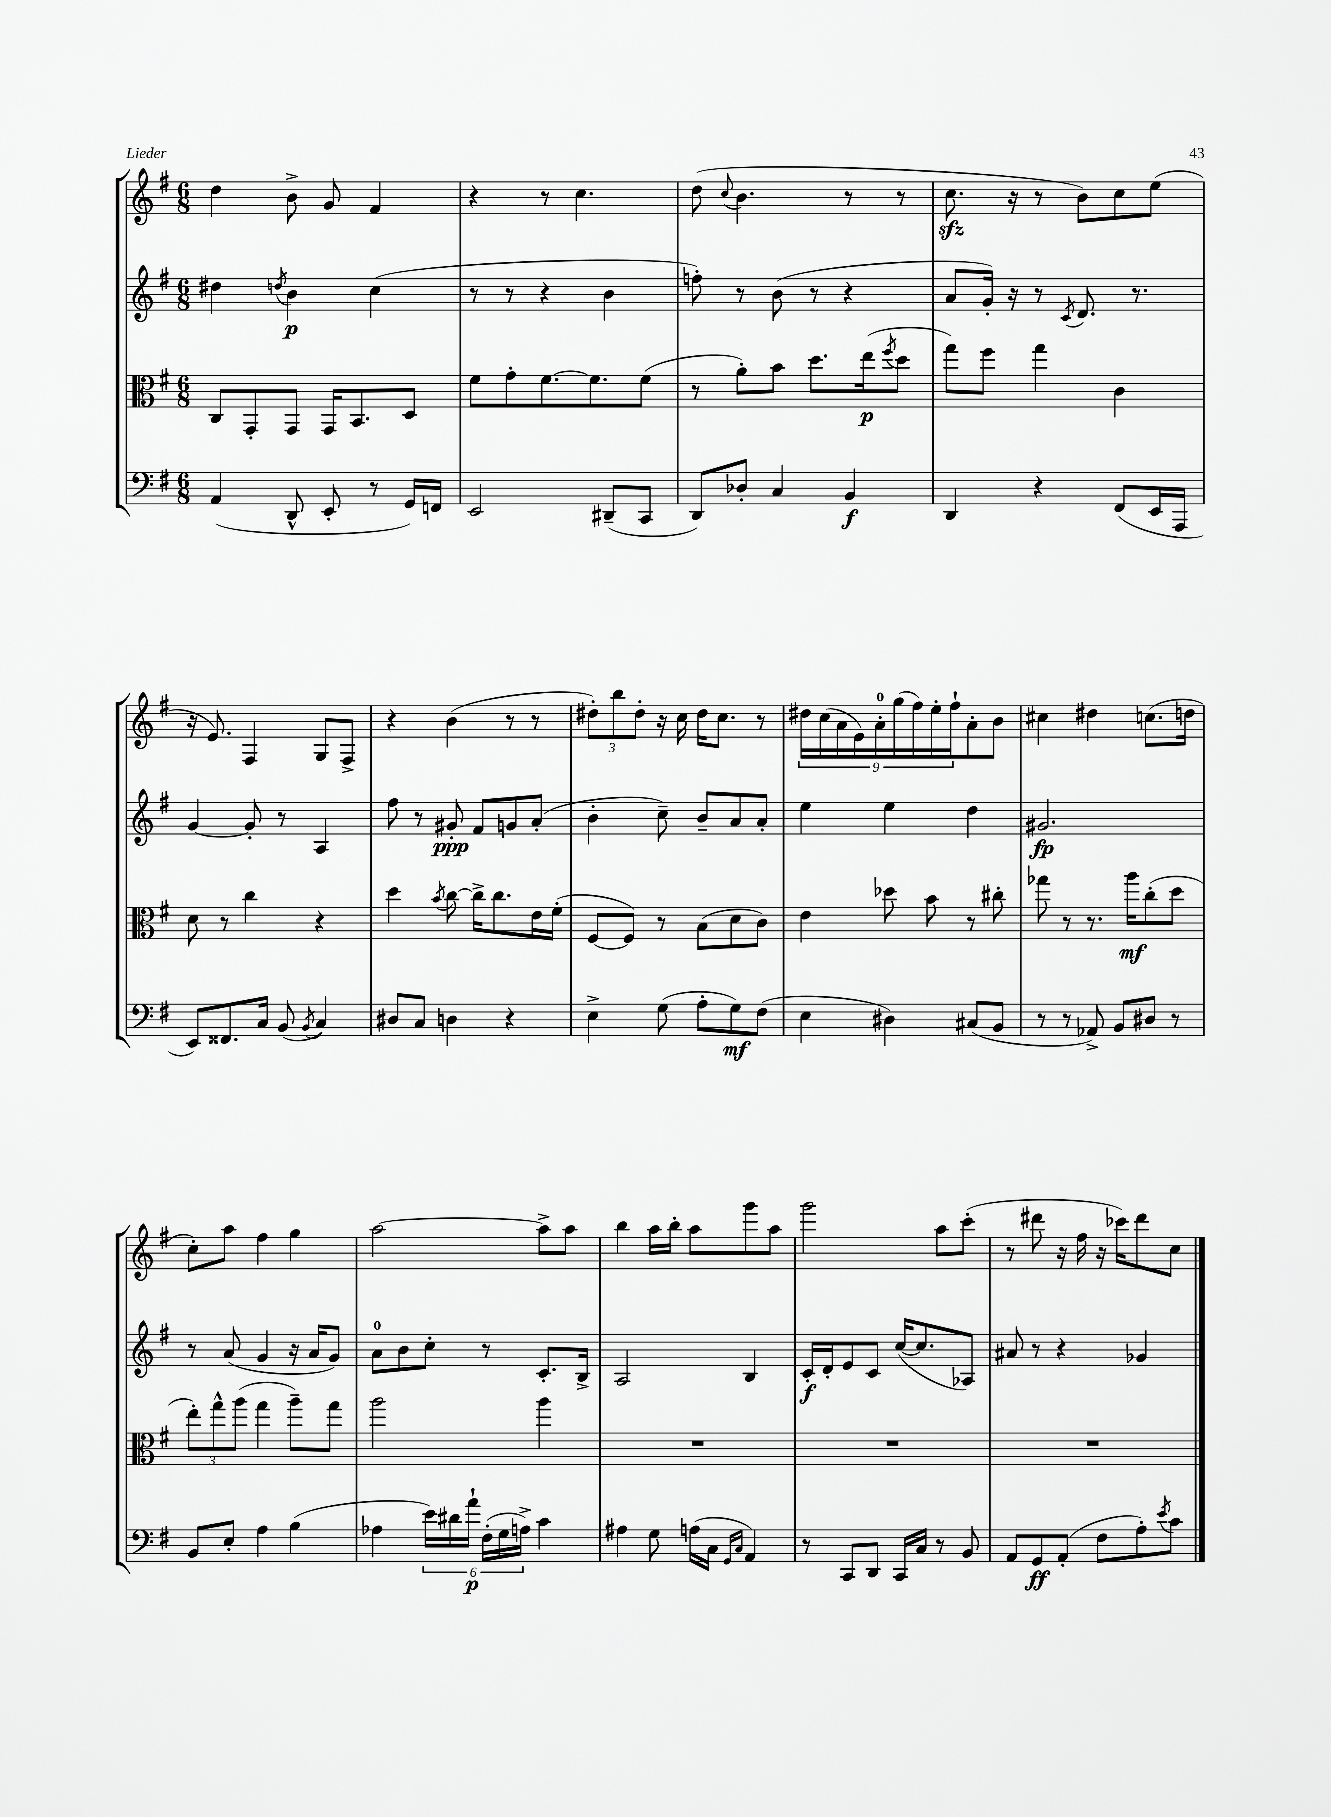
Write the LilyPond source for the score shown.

<<
\new StaffGroup <<
\new Staff = "s0" {
    \clef treble \key g \major \numericTimeSignature \time 6/8
    d''4 b'8-> g'8 fis'4 |
    r4 r8 c''4. |
    d''8( \appoggiatura { c''8 } b'4. r8 r8 |
    c''8.\sfz r16 r8 b'8) c''8 e''8( |
    r16 e'8.) fis4 g8 fis8-> |
    r4 b'4( r8 r8 |
    \tuplet 3/2 { dis''8-.) b''8 dis''8-. } r16 c''16 dis''16 c''8. r8 |
    \tuplet 9/8 { dis''16 c''16( a'16 e'16) a'16-0-. g''16( fis''16) e''16-. fis''16-! } a'8-. b'8 |
    cis''4 dis''4 c''8.( d''16 |
    c''8-.) a''8 fis''4 g''4 |
    a''2~ a''8-> a''8 |
    b''4 a''16 b''16-. a''8 g'''8 a''8 |
    g'''2 a''8 c'''8-.( |
    r8 dis'''8 r16 fis''16 r16 ces'''16) dis'''8 c''8 \bar "|." |
}
\new Staff = "s1" {
    \clef treble \key g \major \numericTimeSignature \time 6/8
    dis''4 \acciaccatura { d''8 } b'4\p c''4( |
    r8 r8 r4 b'4 |
    f''8-.) r8 b'8( r8 r4 |
    a'8 g'16-.) r16 r8 \acciaccatura { c'8 } d'8. r8. |
    g'4~ g'8-. r8 a4 |
    fis''8 r8 gis'8-.\ppp fis'8 g'8 a'8-.( |
    b'4-. c''8--) b'8-- a'8 a'8-. |
    e''4 e''4 d''4 |
    gis'2.\fp |
    r8 a'8( g'4 r16 a'16 g'8) |
    a'8-0 b'8 c''8-. r8 c'8.-. b16-> |
    a2 b4 |
    c'16-.\f d'16-. e'8 c'8 c''16~( c''8. aes8) |
    ais'8 r8 r4 ges'4 \bar "|." |
}
\new Staff = "s2" {
    \clef alto \key g \major \numericTimeSignature \time 6/8
    c8 g,8-. g,8 g,16 b,8. d8 |
    fis'8 g'8-. fis'8.~ fis'8. fis'8( |
    r8 a'8-.) b'8 d''8. e''16\p( \acciaccatura { fis''8 } d''8 |
    g''8) fis''8 g''4 c'4 |
    d'8 r8 c''4 r4 |
    d''4 \acciaccatura { b'8 } c''8~ c''16-> c''8. e'16 fis'16-.( |
    fis8~ fis8) r8 b8( d'8 c'8) |
    e'4 des''8 b'8 r8 cis''8-. |
    ges''8 r8 r8. a''16\mf c''8-.( d''8 |
    \tuplet 3/2 { e''8-.) g''8-^ a''8( } g''4 a''8--) g''8 |
    a''2 a''4 |
    R2. |
    R2. |
    R2. \bar "|." |
}
\new Staff = "s3" {
    \clef bass \key g \major \numericTimeSignature \time 6/8
    a,4( d,8-^ e,8-. r8 g,16) f,16 |
    e,2 dis,8--( c,8 |
    d,8) des8-. c4 b,4\f |
    d,4 r4 fis,8( e,16 a,,16 |
    e,8) fisis,8. c16 b,8( \acciaccatura { b,8 } c4) |
    dis8 c8 d4 r4 |
    e4-> g8( a8-. g8\mf) fis8( |
    e4 dis4) cis8( b,8 |
    r8 r8 aes,8->) b,8 dis8 r8 |
    b,8 e8-. a4 b4( |
    aes4 \tuplet 6/4 { e'16) dis'16 a'16-!\p fis16-.( g16 a16->) } c'4 |
    ais4 g8 a16( c16 \grace { g,16 c16 } a,4) |
    r8 c,8 d,8 c,16 c16 r8 b,8 |
    a,8 g,8\ff a,8-.( fis8 a8-.) \acciaccatura { e'8 } c'8 \bar "|." |
}
>>
>>
\layout { \context { \Score \remove "Bar_number_engraver" } }
